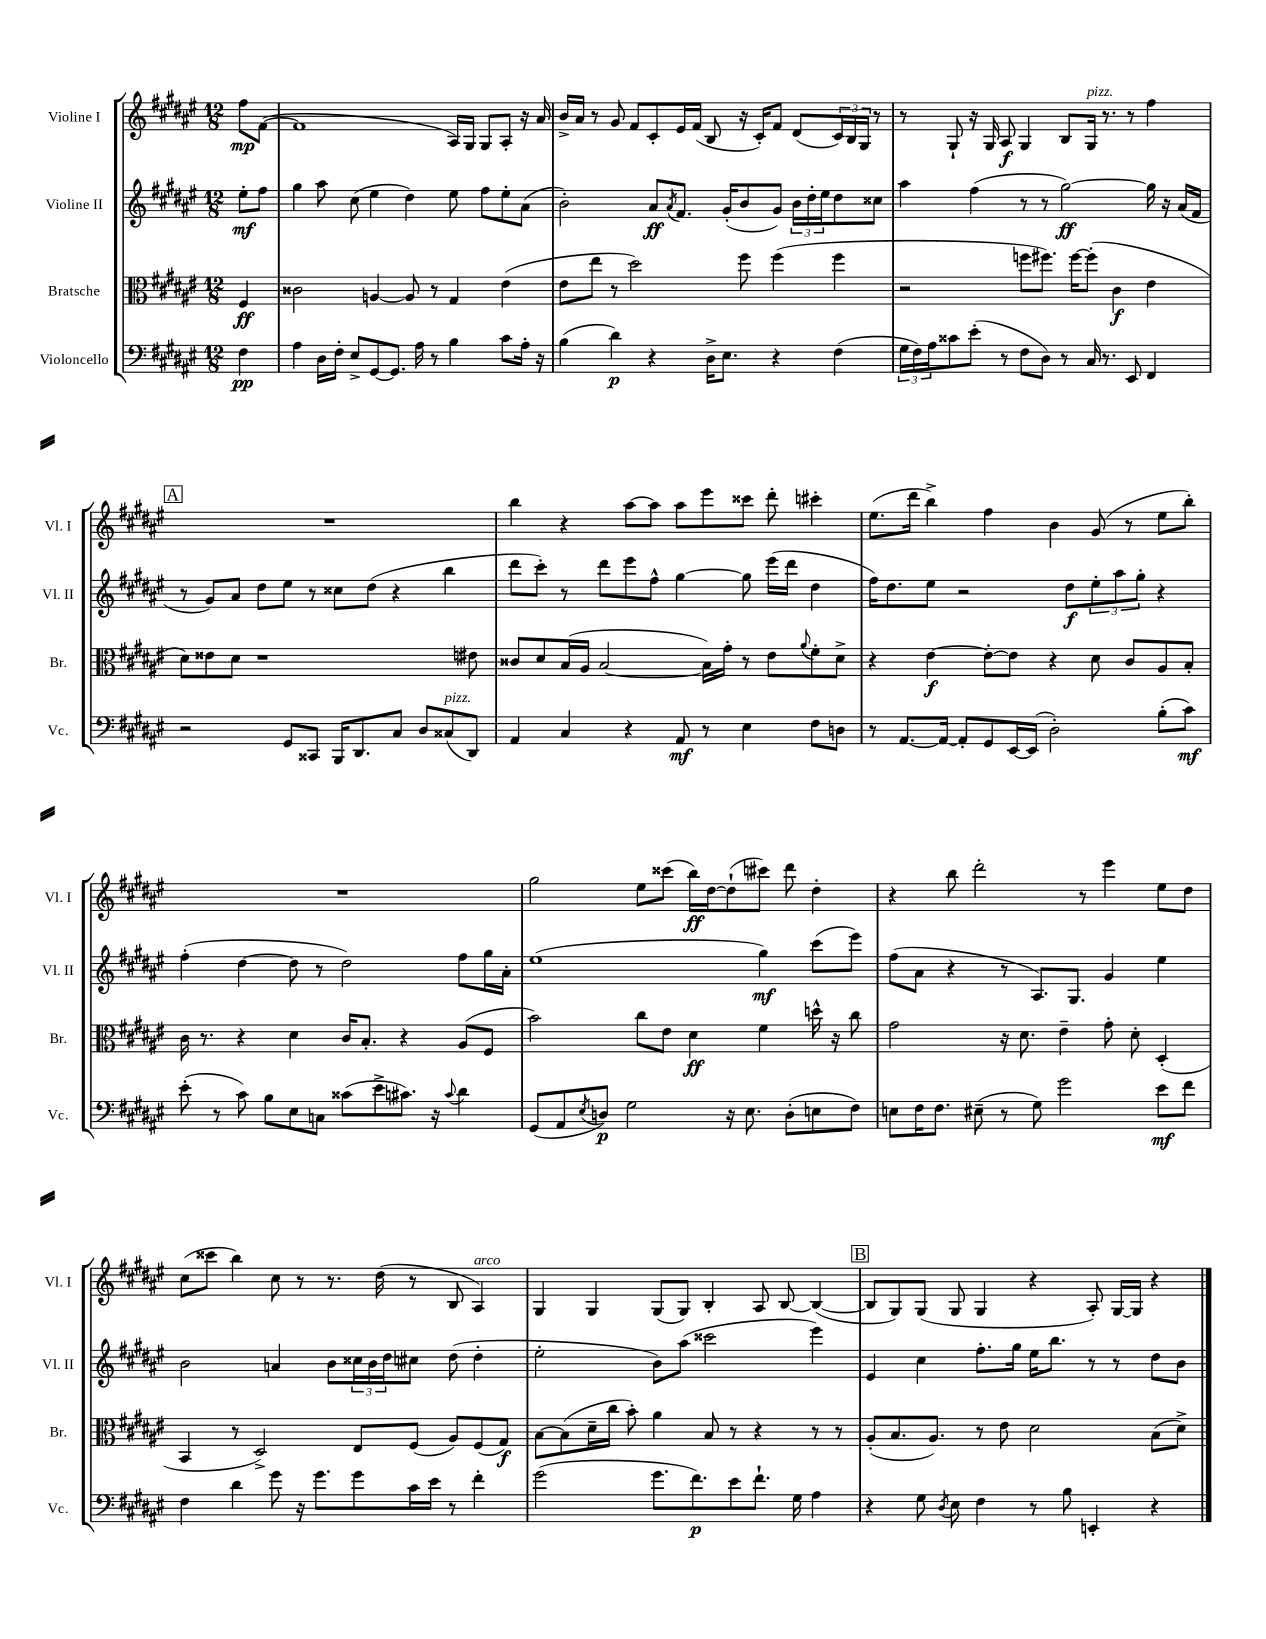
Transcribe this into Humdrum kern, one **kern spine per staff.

**kern	**dynam	**kern	**dynam	**kern	**dynam	**kern	**dynam
*part4	*part4	*part3	*part3	*part2	*part2	*part1	*part1
*staff4	*staff4	*staff3	*staff3	*staff2	*staff2	*staff1	*staff1
*I"Violoncello	*	*I"Bratsche	*	*I"Violine II	*	*I"Violine I	*
*I'Vc.	*	*I'Br.	*	*I'Vl. II	*	*I'Vl. I	*
*clefF4	*	*clefC3	*	*clefG2	*	*clefG2	*
*k[f#c#g#d#a#e#]	*	*k[f#c#g#d#a#e#]	*	*k[f#c#g#d#a#e#]	*	*k[f#c#g#d#a#e#]	*
*M12/8	*	*M12/8	*	*M12/8	*	*M12/8	*
=	=	=	=	=	=	=	=
4F#\	pp	4F#/	ff	8ee#'\L	mf	8ff#\L	mp
.	.	.	.	8ff#\J	.	([8f#\J	.
=1	=1	=1	=1	=1	=1	=1	=1
4A#\	.	2c##X\	.	4gg#\	.	1f#]	.
16D#\LL	.	.	.	8aa#\	.	.	.
16F#'\JJ	.	.	.	.	.	.	.
8E#^/L	.	.	.	(8cc#\	.	.	.
[8GG#/	.	[4An/	.	4ee#\	.	.	.
8.GG#/J]	.	.	.	.	.	.	.
.	.	8A/]	.	4dd#\)	.	.	.
16A#\	.	.	.	.	.	.	.
8r	.	8r	.	.	.	.	.
4B\	.	4G#/	.	8ee#\	.	16A#/LL)	.
.	.	.	.	.	.	16G#/JJ	.
.	.	.	.	8ff#\L	.	8G#/L	.
8c#\L	.	(4e#\	.	8ee#'\	.	8A#'/J	.
16A#'\Jk	.	.	.	(8a#\J	.	16r	.
16r	.	.	.	.	.	16a#/	.
=2	=2	=2	=2	=2	=2	=2	=2
(4B\	.	8e#\L	.	2b'\)	.	16b^/LL	.
.	.	.	.	.	.	16a#/JJ	.
.	.	8ee#\J	.	.	.	8r	.
4d#\)	p	8r	.	.	.	8g#/	.
.	.	2dd#\)	.	.	.	8f#/L	.
4r	.	.	.	8a#/L	ff	8c#'/	.
.	.	.	.	8qa#/	.	.	.
.	.	.	.	8.f#/J	.	16e#/L	.
.	.	.	.	.	.	(16f#/JJ	.
16D#^\KL	.	.	.	.	.	8B/	.
8.E#\J	.	.	.	(16g#'/KL	.	.	.
.	.	8ff#\	.	8b/	.	16r	.
.	.	.	.	.	.	16c#'/KL)	.
4r	.	(4ff#\	.	8g#/J)	.	8f#/J	.
.	.	.	.	24b\LL	.	(8d#/L	.
.	.	.	.	24dd#'\	.	.	.
.	.	.	.	24ee#\J	.	.	.
(4F#\	.	4ff#\	.	8dd#\	.	24c#/L)	.
.	.	.	.	.	.	24B/	.
.	.	.	.	.	.	24G#/JJ	.
.	.	.	.	8cc##X\J	.	8r	.
=3	=3	=3	=3	=3	=3	=3	=3
24G#\LL	.	2r	.	4aa#\	.	8r	.
24F#\)	.	.	.	.	.	.	.
24A#\J	.	.	.	.	.	.	.
8c##X\	.	.	.	.	.	8G#`/	.
(8e#'\J	.	.	.	(4ff#\	.	16r	.
.	.	.	.	.	.	16G#/	.
8r	.	.	.	.	.	8A#/	f
8F#\L	.	8ffn\L	.	8r	.	4G#/	.
8D#\J)	.	8.ff#X\J)	.	8r	.	.	.
8r	.	.	.	[2gg#\)	ff	8B/L	.
.	.	[16ff#\KL	.	.	.	.	.
!	!	!	!	!	!	!LO:TX:a:i:t=pizz.	!
16C#/	.	(8ff#'\J]	.	.	.	16G#/Jk	.
8.r	.	.	.	.	.	8.r	.
.	.	4c#\	f	.	.	.	.
8EE#/	.	.	.	.	.	8r	.
4FF#/	.	4e#\	.	16gg#\]	.	4ff#\	.
.	.	.	.	16r	.	.	.
.	.	.	.	(16a#/LL	.	.	.
.	.	.	.	16f#/JJ	.	.	.
!!LO:LB:g=z
!!LO:REH:place=s1:t=A
=4	=4	=4	=4	=4	=4	=4	=4
2r	.	8d#\L)	.	8r	.	1.r	.
.	.	8e##X\	.	8g#/L)	.	.	.
.	.	8d#\J	.	8a#/J	.	.	.
.	.	1r	.	8dd#\L	.	.	.
8GG#/L	.	.	.	8ee#\J	.	.	.
8CC##X/J	.	.	.	8r	.	.	.
16BBB/KL	.	.	.	8cc##X\L	.	.	.
8.DD#/	.	.	.	.	.	.	.
.	.	.	.	(8dd#\J	.	.	.
8C#/J	.	.	.	4r	.	.	.
8D#/L	.	.	.	.	.	.	.
!LO:TX:a:i:t=pizz.	!	!	!	!	!	!	!
(8C##X/	.	.	.	4bb\	.	.	.
8DD#/J)	.	8e#X\	.	.	.	.	.
=5	=5	=5	=5	=5	=5	=5	=5
4AA#/	.	8c##X/L	.	8ddd#\L	.	4bb\	.
.	.	8d#/	.	8ccc#'\J)	.	.	.
4C#/	.	(16B/L	.	8r	.	4r	.
.	.	16A#/JJ	.	.	.	.	.
.	.	[2B/	.	8ddd#\L	.	.	.
4r	.	.	.	8eee#\	.	[8aa#\L	.
.	.	.	.	8ff#^^\J	.	8aa#\J]	.
8AA#/	mf	.	.	[4gg#\	.	8aa#\L	.
8r	.	16B\LL])	.	.	.	8eee#\	.
.	.	16g#'\JJ	.	.	.	.	.
4E#\	.	8r	.	8gg#\]	.	8ccc##X\J	.
.	.	8e#\L	.	(16eee#\LL	.	8ddd#'\	.
.	.	.	.	16ddd#\JJ	.	.	.
.	.	8qqa#/	.	.	.	.	.
8F#\L	.	8f#'\	.	4dd#\	.	4ccc#X'\	.
8Dn\J	.	8d#^\J	.	.	.	.	.
=6	=6	=6	=6	=6	=6	=6	=6
8r	.	4r	.	16ff#\KL)	.	(8.ee#\L	.
.	.	.	.	8.dd#\	.	.	.
[8.AA#/L	.	.	.	.	.	.	.
.	.	.	.	.	.	16ddd#\Jk	.
.	.	[4e#\	f	8ee#\J	.	4bb^\)	.
16AA#/Jk_	.	.	.	.	.	.	.
8AA#'/L]	.	.	.	2r	.	.	.
8GG#/	.	8e#'\L_	.	.	.	4ff#\	.
[16EE#/L	.	8e#\J]	.	.	.	.	.
(16EE#/JJ]	.	.	.	.	.	.	.
2D#'\)	.	4r	.	.	.	4b\	.
.	.	.	.	8dd#\L	f	.	.
.	.	8d#\	.	12ee#'\	.	(8g#/	.
.	.	.	.	12aa#\	.	.	.
.	.	8c#/L	.	.	.	8r	.
.	.	.	.	12gg#'\J	.	.	.
(8B'\L	.	8A#/	.	4r	.	8ee#\L	.
8c#\J)	mf	8B'/J	.	.	.	8bb'\J)	.
!!LO:LB:g=z
=7	=7	=7	=7	=7	=7	=7	=7
(8e#'\	.	16c#\	.	(4ff#'\	.	1.r	.
.	.	8.r	.	.	.	.	.
8r	.	.	.	.	.	.	.
8c#\)	.	4r	.	[4dd#\	.	.	.
8B\L	.	.	.	.	.	.	.
8E#\	.	4d#\	.	8dd#\]	.	.	.
8Cn\J	.	.	.	8r	.	.	.
(8c##X\L	.	16c#/KL	.	2dd#\)	.	.	.
.	.	8.B'/J	.	.	.	.	.
8e#^\	.	.	.	.	.	.	.
8.c#X\J)	.	4r	.	.	.	.	.
16r	.	.	.	.	.	.	.
8qqc#/	.	.	.	.	.	.	.
4d#\	.	(8A#/L	.	8ff#\L	.	.	.
.	.	8F#/J	.	16gg#\L	.	.	.
.	.	.	.	16a#'\JJ	.	.	.
=8	=8	=8	=8	=8	=8	=8	=8
(8GG#/L	.	2b\)	.	(1ee#	.	2gg#\	.
8AA#/	.	.	.	.	.	.	.
8qE#/	.	.	.	.	.	.	.
8Dn/J)	p	.	.	.	.	.	.
2G#\	.	.	.	.	.	.	.
.	.	8cc#\L	.	.	.	8ee#\L	.
.	.	8e#\J	.	.	.	(8ccc##X\J	.
.	.	4d#\	ff	.	.	16bb\LL)	ff
.	.	.	.	.	.	[16dd#\J	.
16r	.	.	.	.	.	(8dd#`\]	.
8.E#\	.	.	.	.	.	.	.
.	.	4f#\	.	4gg#\)	mf	8ccc#X\J)	.
(8D'\L	.	.	.	.	.	8ddd#\	.
8En\	.	16ddn^^\	.	(8ccc#\L	.	4dd#'\	.
.	.	16r	.	.	.	.	.
8F#\J)	.	8cc#\	.	8eee#\J)	.	.	.
=9	=9	=9	=9	=9	=9	=9	=9
8En\L	.	2g#\	.	(8ff#\L	.	4r	.
16F#\K	.	.	.	8a#\J	.	.	.
8.F#\J	.	.	.	.	.	.	.
.	.	.	.	4r	.	8bb\	.
(8E#X~\	.	.	.	.	.	2ddd#'\	.
8r	.	16r	.	8r	.	.	.
.	.	8.d#\	.	.	.	.	.
8G#\)	.	.	.	8.A#/L)	.	.	.
2g#\	.	4e#~\	.	.	.	.	.
.	.	.	.	8.G#/J	.	.	.
.	.	.	.	.	.	8r	.
.	.	8g#'\	.	4g#/	.	4eee#\	.
.	.	8d#'\	.	.	.	.	.
8e#\L	mf	(4D#'/	.	4ee#\	.	8ee#\L	.
8f#\J	.	.	.	.	.	8dd#\J	.
!!LO:LB:g=z
=10	=10	=10	=10	=10	=10	=10	=10
4F#\	.	4BB/	.	2b\	.	(8cc#\L	.
.	.	.	.	.	.	8ccc##X\J	.
4d#\	.	8r	.	.	.	4bb\)	.
.	.	2D#^/)	.	.	.	.	.
8g#\	.	.	.	4an/	.	8cc#\	.
16r	.	.	.	.	.	8r	.
8.g#\L	.	.	.	.	.	.	.
.	.	.	.	8b\L	.	8.r	.
8g#\	.	8E#/L	.	24cc##X\L	.	.	.
.	.	.	.	24b\	.	.	.
.	.	.	.	.	.	(16dd#\	.
.	.	.	.	24dd#\J	.	.	.
16c#\L	.	(8F#/J	.	8cc#X\J	.	8r	.
16e#\JJ	.	.	.	.	.	.	.
8r	.	8A#/L)	.	(8dd#\	.	8B/	.
!	!	!	!	!	!	!LO:TX:a:i:t=arco	!
4f#'\	.	(8F#/	.	4dd#'\	.	4A#/)	.
.	.	8G#/J)	f	.	.	.	.
=11	=11	=11	=11	=11	=11	=11	=11
(2g#\	.	[8B\L	.	2ee#'\	.	4G#/	.
.	.	(8B\]	.	.	.	.	.
.	.	16d#~\L	.	.	.	4G#/	.
.	.	16cc#\JJ	.	.	.	.	.
.	.	8b'\)	.	.	.	.	.
8.g#\L	.	4a#\	.	8b\L)	.	(8G#/L	.
.	.	.	.	(8aa#\J	.	8G#/J)	.
8.f#\)	p	.	.	.	.	.	.
.	.	8B/	.	2ccc##X\	.	4B'/	.
8e#\	.	8r	.	.	.	.	.
8.f#`\J	.	4r	.	.	.	8A#/	.
.	.	.	.	.	.	[8B/	.
16G#\	.	.	.	.	.	.	.
4A#\	.	8r	.	4eee#\)	.	(4B/_	.
.	.	8r	.	.	.	.	.
!!LO:REH:place=s1:t=B
=12	=12	=12	=12	=12	=12	=12	=12
4r	.	(8A#'/L	.	4e#/	.	8B/L]	.
.	.	8.B/	.	.	.	8G#/)	.
8G#\	.	.	.	4cc#\	.	(8G#/J	.
.	.	8.A#/J)	.	.	.	.	.
8qD#/	.	.	.	.	.	.	.
8E#\	.	.	.	.	.	8G#/	.
4F#\	.	8r	.	8.ff#'\L	.	4G#/	.
.	.	8e#\	.	.	.	.	.
.	.	.	.	16gg#\Jk	.	.	.
8r	.	2d#\	.	16ee#\KL	.	4r	.
.	.	.	.	8.bb\J	.	.	.
8B\	.	.	.	.	.	.	.
4EEn'/	.	.	.	8r	.	8A#'/)	.
.	.	.	.	8r	.	[16G#/LL	.
.	.	.	.	.	.	16G#/JJ]	.
4r	.	(8B\L	.	8dd#\L	.	4r	.
.	.	8d#^\J)	.	8b\J	.	.	.
==	==	==	==	==	==	==	==
*-	*-	*-	*-	*-	*-	*-	*-
